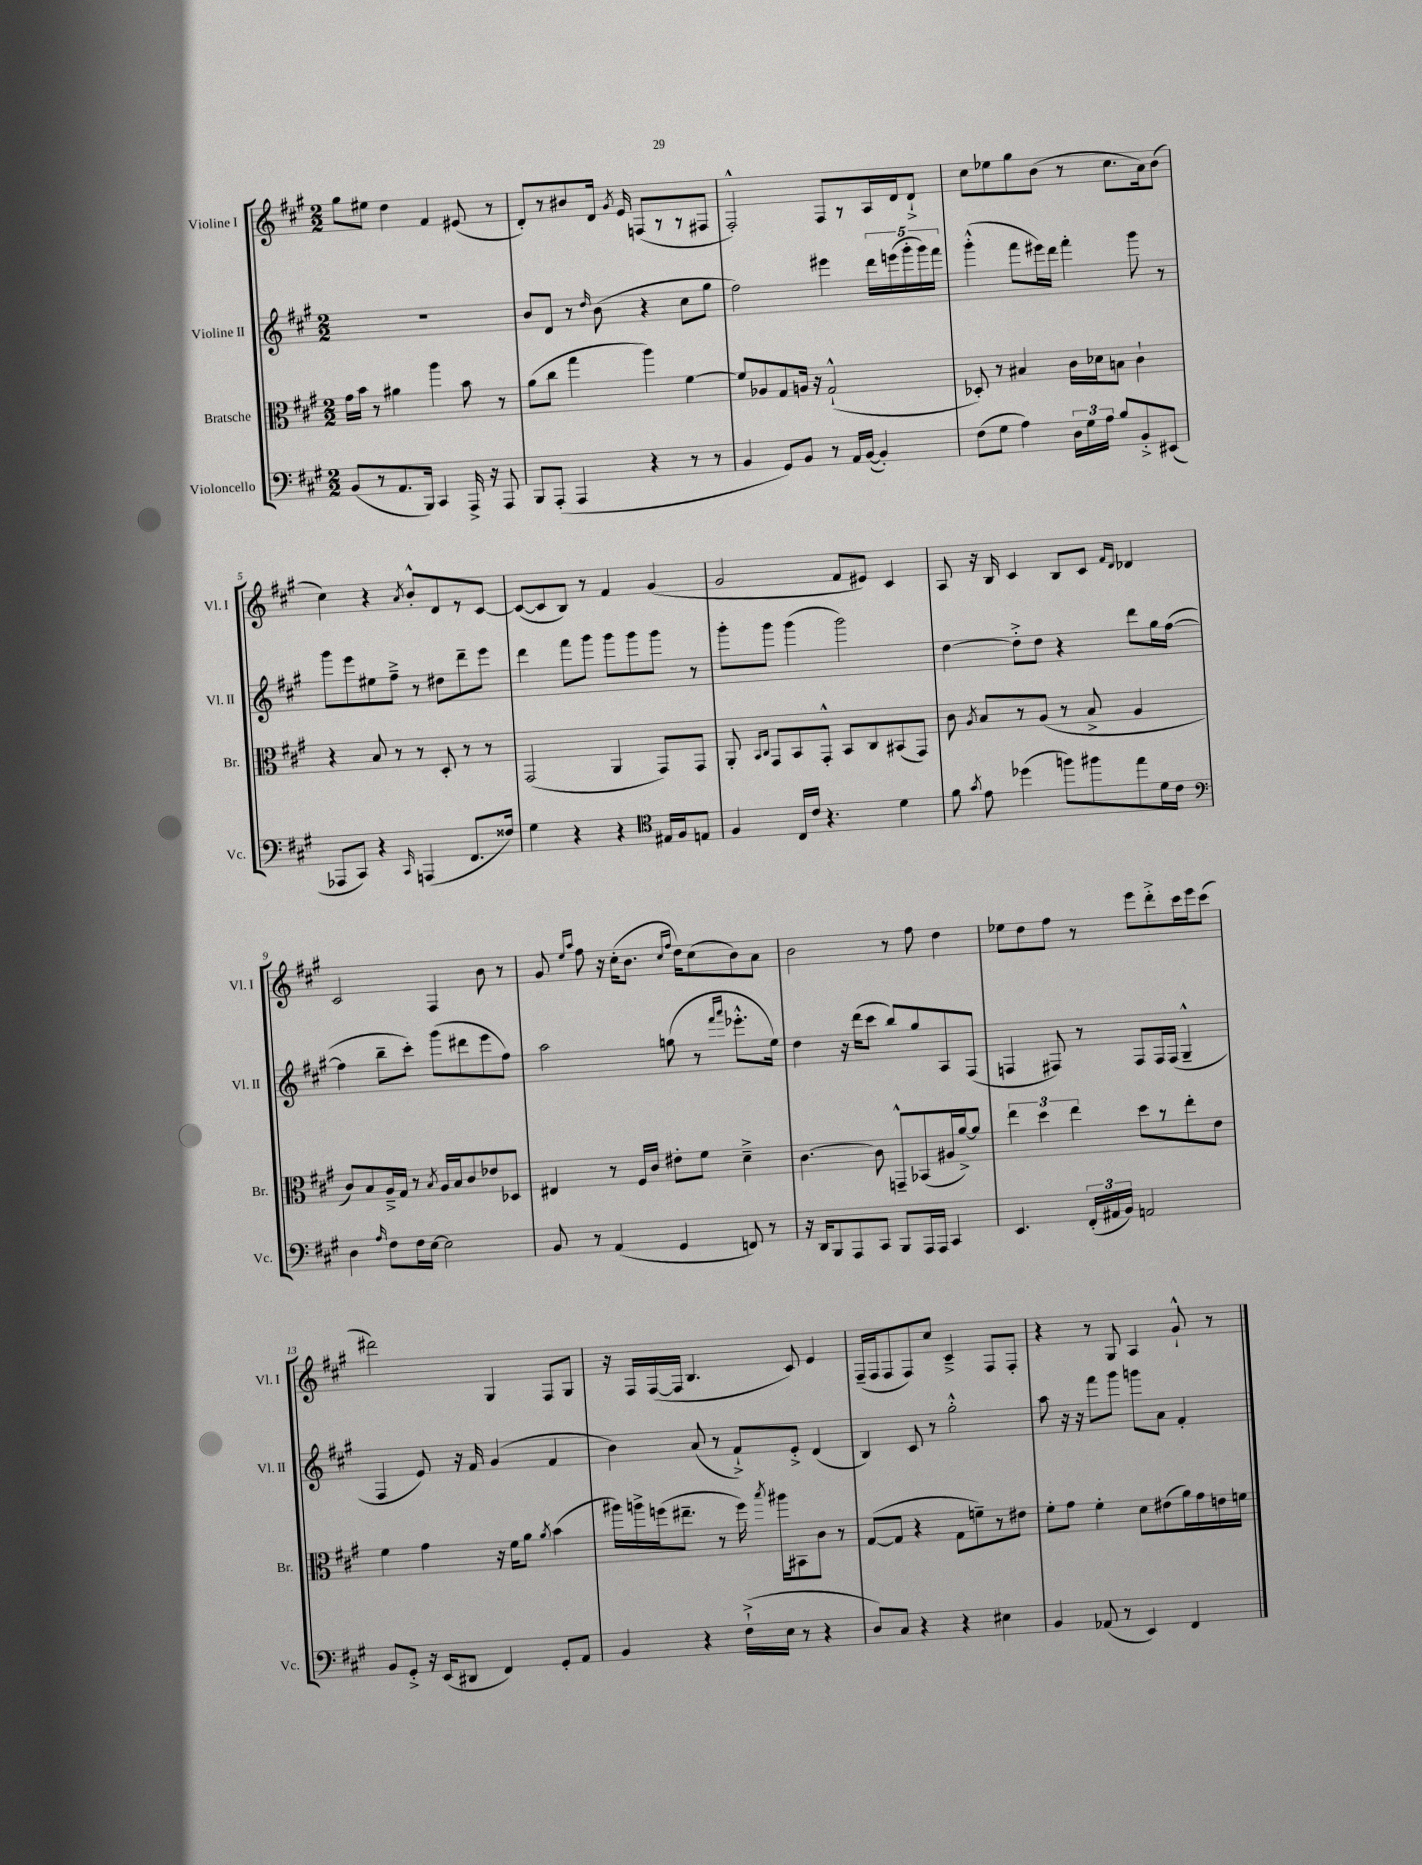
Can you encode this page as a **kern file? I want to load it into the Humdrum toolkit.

**kern	**kern	**kern	**kern
*staff4	*staff3	*staff2	*staff1
*clefF4	*clefC3	*clefG2	*clefG2
*k[f#c#g#]	*k[f#c#g#]	*k[f#c#g#]	*k[f#c#g#]
*M2/2	*M2/2	*M2/2	*M2/2
(8BB/L	16g#\LL	1r	8gg#\L
.	16b\JJ	.	.
8r	8r	.	8ee#\J
8.AA/	4a#\	.	4dd\
16BBB/Jk)	.	.	.
4CC#/	4aa\	.	4f#/
16AAA^/	8b\	.	(8e#/
16r	.	.	.
8AAA/	8r	.	8r
=	=	=	=
8BBB/L	(8a\L	8b/L	8d'/L)
(8AAA'/J	8cc#\J	8d/J	8r
4AAA/	4gg#\	8r	8b#/
.	.	16qqdd/	.
.	.	(8b\	16d/Jk
.	.	.	8qg#/
.	.	.	16e/
4r	4aa\)	4r	(8F/L
.	.	.	8r
8r	[4f#\	8cc#\L	8r
8r	.	8gg#\J	8F#/J
=	=	=	=
4BB/	8f#/]L	2ff#\)	2F#'^^/)
.	8A-/	.	.
8GG#/L)	8G#/	.	.
8BB/J	16A/Jk	.	.
.	16r	.	.
8r	(2G#`^^/	4eee#\	8F#/L
16AA/LL	.	.	8r
([16BB/JJ	.	.	.
4BB'/])	.	20ddd\LL	16A/L
.	.	(20eee\	.
.	.	.	16d/J
.	.	20ggg#'\	.
.	.	.	8d`^/J
.	.	20ggg#\)	.
.	.	20fff#\JJ	.
=	=	=	=
(8F#\L	8D-'/)	(4ggg#'^^\	8cc#\L
8G#\J	8r	.	8ee-\
4A\)	4B#/	8fff#\L	8gg#\
.	.	16eee#\L)	(8b\J
.	.	16ddd\JJ	.
24D\LL	16c#\LL	4fff#'\	8r
24G#\	.	.	.
.	16d-\J	.	.
24A\JJ	.	.	.
8B/L	8B\J	.	8.cc#\L
8BB'^/	4c#`\	8ggg#\	.
.	.	.	16a\k)
(8EE#/J	.	8r	(8b\J
=	=	=	=
8AAA-/L	4r	8ggg#\L	4cc#\)
8CC#/J)	.	8eee\	.
4r	8B/	8ee#\	4r
.	8r	8ff#~^\J	.
16qqCC#/	.	.	8qa/
(4AAA/	8r	8r	8b'^^/L
.	8D'/	8dd#\L	8d/
8.FF#/L	8r	8ddd~\	8r
.	8r	8eee\J	[8c#/J
16F##/Jk)	.	.	.
=	=	=	=
4G#\	(2GG#/	4ddd\	(8c#/_L
.	.	.	8c#/]
4r	.	8fff#\L	8B/J)
.	.	8ggg#\J	8r
4r	4AA/	8ggg#\L	4f#/
.	.	8ggg#\	.
*clefC4	*	*	*
16E#/LL	8GG#/L)	8ggg#\J	(4g#/
16F#/J	.	.	.
8E/J	8GG#/J	8r	.
=	=	=	=
4F#/	8AA'/	8ggg#'\L	2g#/
.	16qqBB/LL	.	.
.	16qqC#/JJ	.	.
.	8GG#/L	8ggg#\J	.
16C#/LL	8BB/	(4ggg#\	.
16c#/JJ	.	.	.
4.r	8GG#'^^/J	.	.
.	8BB/L	2ggg#\)	8f#/L
.	8C#/	.	8e#/J)
4d\	(8BB#/	.	4c#/
.	8GG#/J)	.	.
=	=	=	=
8f#\	8c#\	[4dd\	8A/
8qg#/	8qA/	.	.
8e\	8B/L	.	16r
.	.	.	16B/
(4dd-\	8r	8dd'^\]L	4c#/
.	(8A/J	8dd\J	.
8ff\L)	8r	4r	8B/L
8ff#\	8B^/	.	8c#/J
.	.	.	16qqf#/LL
.	.	.	16qqd/JJ
8ee\	4A/	8ddd\L	4d-/
16d\L	.	16gg#\L	.
16c#\JJ	.	([16ff#\JJ	.
=	=	=	=
*clefF4	*	*	*
4D\	8c#/L)	4ff#\]	2c#/
.	8B/	.	.
16qqA/	.	.	.
8F#\L	16A~^/L	8bb~\L	.
.	16G#/JJ	.	.
16F#\L	8r	8ccc#'\J)	.
[16E\JJ	.	.	.
.	8qB/	.	.
2E\]	16A/LL	(8ggg#\L	4F#/
.	16B/J	.	.
.	8c#/	8ddd#\	.
.	8e-/	8eee\	8b\
.	8D-/J	8ff#\J)	8r
=	=	=	=
8BB/	4E#/	2aa\	8g#/
.	.	.	16qqee/LL
.	.	.	16qqaa/JJ
8r	.	.	8ff#\
(4AA/	8r	.	16r
.	.	.	(16cc#'\LK
.	16F#/LL	.	8.b\J
.	16c#/JJ	.	.
4GG#/	8e#'\L	(8gg\	.
.	.	.	16qqcc#/LL
.	.	.	16qqff#/JJ
.	.	.	16dd\LK)
.	8f#\J	8r	(8cc#\
.	.	16qqfff#/LL	.
.	.	16qqaaa/JJ	.
8FF/)	4d~^\	8.eee-'^^\L	8b\)
8r	.	.	8a\J
.	.	16ee\Jk)	.
=	=	=	=
16r	[4.c#\	4dd\	2b\
16DD/LK	.	.	.
8BBB/	.	.	.
8AAA/	.	16r	.
.	.	(16ddd\LK	.
8CC#/J	8c#\]	8ccc#\J	.
8BBB/L	8GG~^^/L	8bb/L)	8r
16AAA/L	(8BB-/	8gg#/	8ff#\
16AAA/JJ	.	.	.
4CC#/	16A#/L	8A/	4dd\
.	[16a^/J)	.	.
.	8a/]J	(8F#/J	.
=	=	=	=
4.EE/	6ee\	4F/	8ee-\L
.	.	.	8dd\
.	6dd\	.	.
.	.	8F#/)	8ff#\J
.	6ee\	.	.
(24FF#'/LL	.	8r	8r
24AA#/	.	.	.
24BB/JJ)	.	.	.
2AA/	8dd\L	8F#/L	8eee\L
.	8r	16F#/L	8ddd'^\
.	.	(16F#/JJ	.
.	8ee'\	4G#~^^/	16ccc#\L
.	.	.	16eee\J
.	8e\J	.	(8ccc#\J
=	=	=	=
8BB/L	4f#\	4F#/	2ddd#\)
8GG#'^/J	.	.	.
16r	4g#\	8e/)	.
(16EE/LK	.	.	.
8DD#/J	.	16r	.
.	.	16f#/	.
4FF#/)	16r	(4g#/	4G#/
.	16f#\LK	.	.
.	8a\J	.	.
.	8qa/	.	.
8GG#'/L	(4b\	4f#/	8F#/L
8AA/J	.	.	8G#/J
=	=	=	=
4BB/	16aa#\LL)	4b\)	16r
.	16aa^\	.	16F#/LL
.	(16ff\J	.	([16F#/
.	8.ee#~\J	.	16F#/]JJ
4r	.	(8a/	4.B/
.	8r	8r	.
(16F#`^\LL	16ff\)	8f#`^/L)	.
.	8qbb/	.	.
16E\JJ	16aa#\LK	.	.
8r	8BB#\	8e'^/J	8c#/)
4r	8c#\J	(4d/	4e/
.	8r	.	.
=	=	=	=
8D/L)	([8G#/L	4B/)	(16F#~/LL
.	.	.	16F#/J
8C#/J	8G#/]J	.	8F#/
4r	4r	8c#/	8F#/)
.	.	8r	8cc#/J
4r	8G#\L	2gg#'^^\	4c#~^/
.	8f~\)	.	.
4E#\	8r	.	8F#/L
.	8e#\J	.	8F#'/J
=	=	=	=
4BB/	8f#'\L	8aa\	4r
.	8g#\J	16r	.
.	.	16r	.
(8AA-/	4f#'\	8fff#\L	8r
8r	.	8ggg#\J	8G#/
4EE/)	8d\L	8ggg\L	4A/
.	(8e#\	8a\J	.
4FF#/	16a\L)	4f#'/	8g#`^^/
.	16g#\	.	.
.	16e\	.	8r
.	16f\JJ	.	.
==	==	==	==
*-	*-	*-	*-
